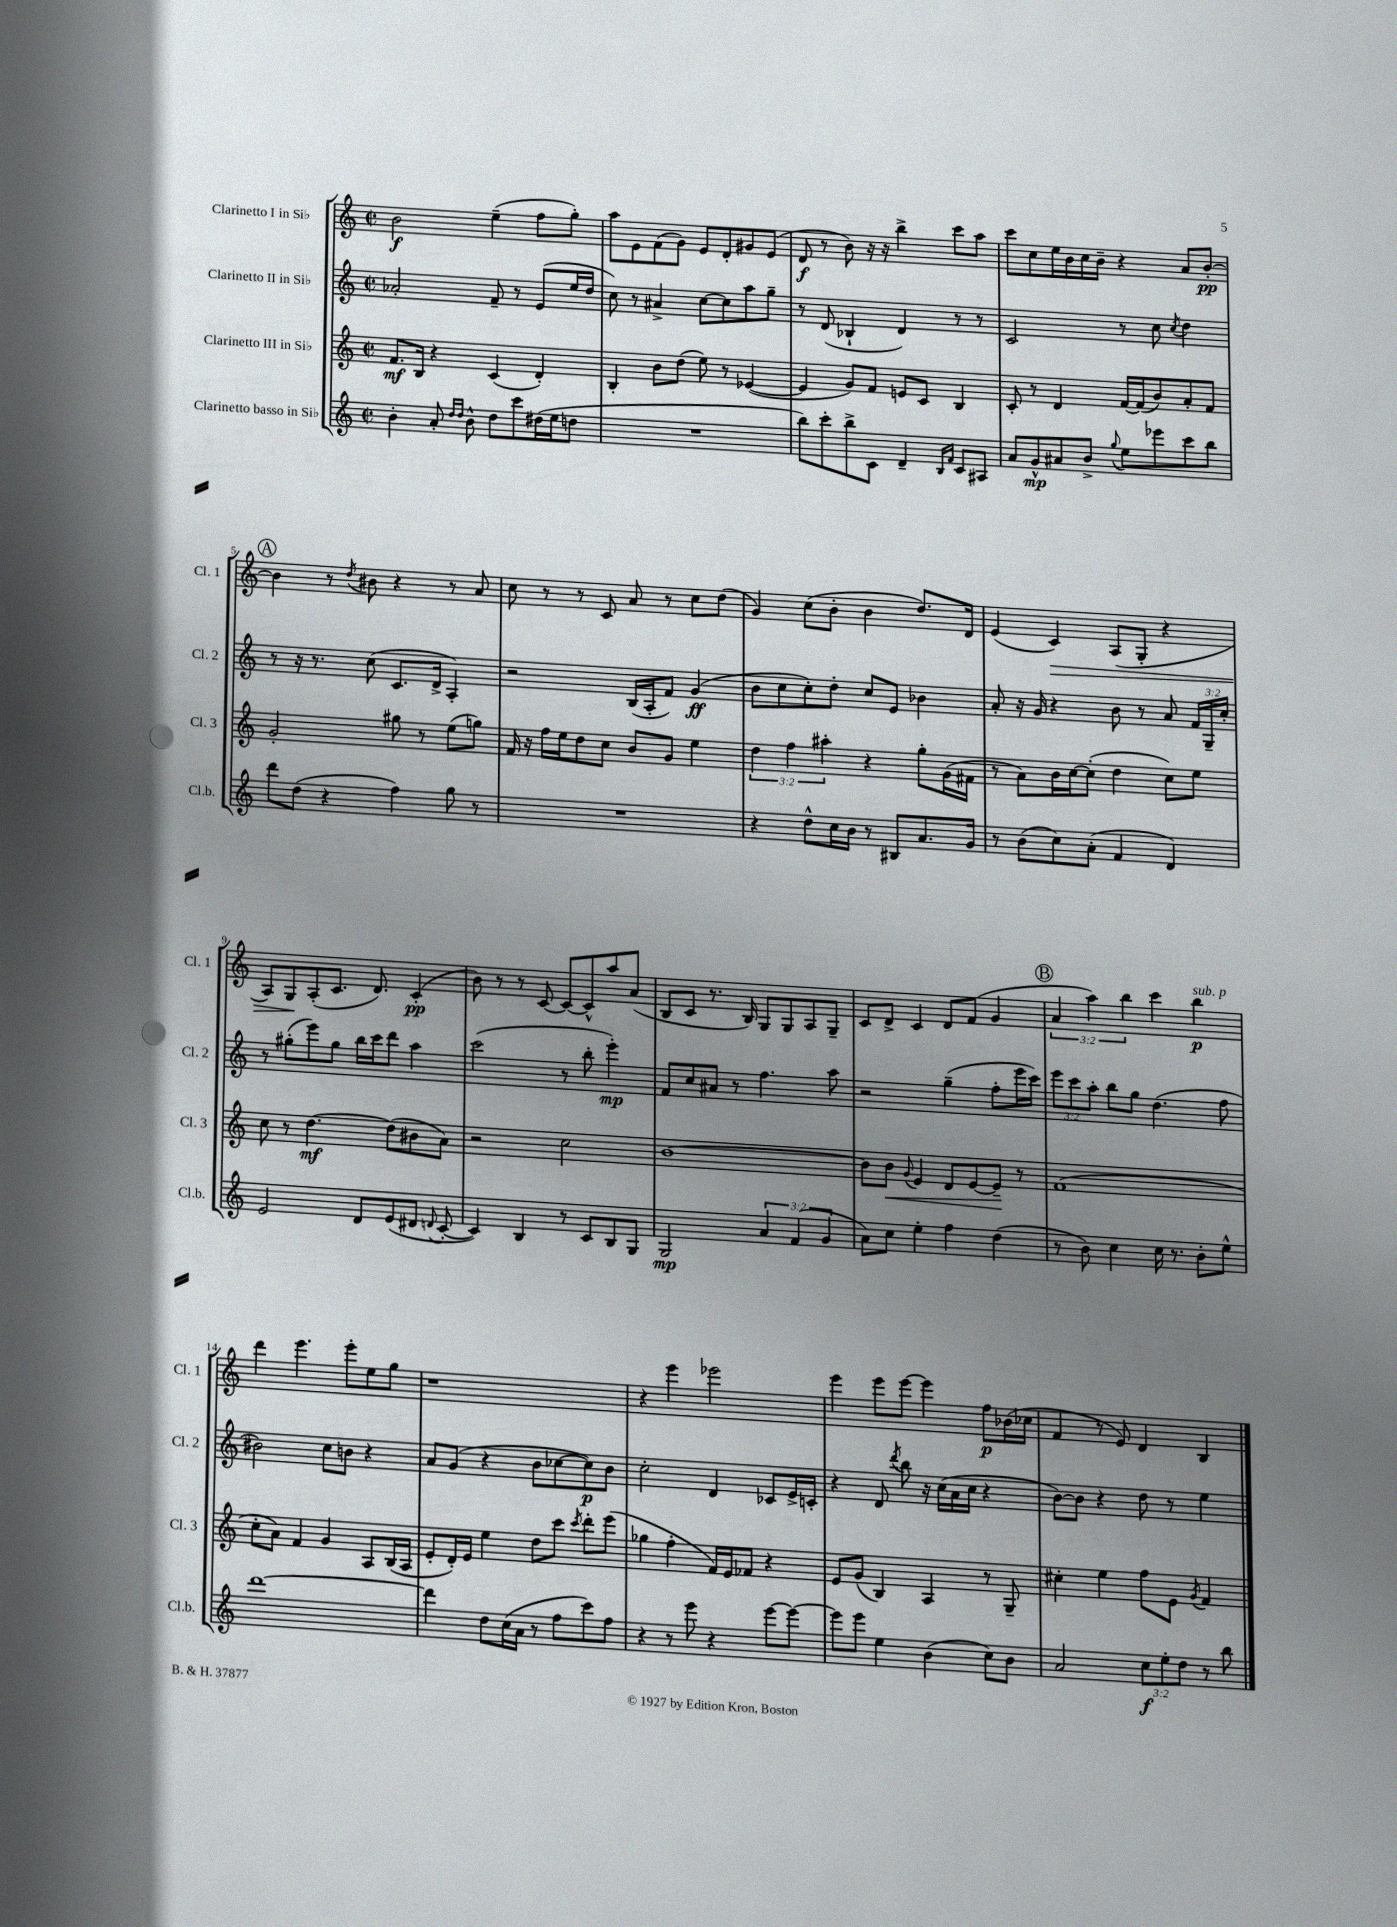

**kern	**dynam	**kern	**dynam	**kern	**dynam	**kern	**dynam
*part4	*part4	*part3	*part3	*part2	*part2	*part1	*part1
*staff4	*staff4	*staff3	*staff3	*staff2	*staff2	*staff1	*staff1
*I"Clarinetto basso in Si♭	*	*I"Clarinetto III in Si♭	*	*I"Clarinetto II in Si♭	*	*I"Clarinetto I in Si♭	*
*I'Cl.b.	*	*I'Cl. 3	*	*I'Cl. 2	*	*I'Cl. 1	*
*clefG2	*	*clefG2	*	*clefG2	*	*clefG2	*
*k[]	*	*k[]	*	*k[]	*	*k[]	*
*M2/2	*	*M2/2	*	*M2/2	*	*M2/2	*
*met(c|)	*	*met(c|)	*	*met(c|)	*	*met(c|)	*
=1	=1	=1	=1	=1	=1	=1	=1
4b'\	.	8.f/L	mf	2a-X'/	.	2b\	f
.	.	16B/Jk	.	.	.	.	.
8a'/	.	4r	.	.	.	.	.
16qqdd/LL	.	.	.	.	.	.	.
16qqdd/JJ	.	.	.	.	.	.	.
8b^^\	.	.	.	.	.	.	.
8dd\L	.	(4c/	.	8f~/	.	(4ee~\	.
8ccc\	.	.	.	8r	.	.	.
(16dd#X\L	.	4d'/)	.	(8e/L	.	8ff\L	.
16ee\J	.	.	.	.	.	.	.
8ddn\J	.	.	.	16ee/L	.	8gg'\J)	.
.	.	.	.	16dd/JJ	.	.	.
=2	=2	=2	=2	=2	=2	=2	=2
1r	.	4B'/	.	8cc\)	.	8aa\L	.
.	.	.	.	8r	.	8e\	.
.	.	8b\L	.	4a#X^/	.	(8f\	.
.	.	(8dd\J	.	.	.	8g\J)	.
.	.	8ee\)	.	[8cc\L	.	8e/L	.
.	.	8r	.	8cc\]	.	8d'/	.
.	.	([4e-X/	.	8aa\	.	8g#X/	.
.	.	.	.	8gg~\J	.	(8e/J	.
=3	=3	=3	=3	=3	=3	=3	=3
8bb\L)	.	4e-/]	.	8r	.	8d/	f
8ccc'\	.	.	.	(8d/	.	8r	.
8bb^\	.	8g/L)	.	4B-X`/	.	8b\)	.
8c\J	.	8f/J	.	.	.	16r	.
.	.	.	.	.	.	16r	.
4d~/	.	8en/L	.	4d/)	.	4bb^\	.
.	.	8c/J	.	.	.	.	.
16qqB/LL	.	.	.	.	.	.	.
16qqf/JJ	.	.	.	.	.	.	.
8c/L	.	4B/	.	8r	.	8ccc\L	.
8A#X/J	.	.	.	8r	.	8aa\J	.
=4	=4	=4	=4	=4	=4	=4	=4
8a/L	.	8c'/	.	2c/	.	8ccc\L	.
8g^^/	mp	8r	.	.	.	8cc\	.
8a#X/	.	4d/	.	.	.	16ee\L	.
.	.	.	.	.	.	16b\	.
8b^/J	.	.	.	.	.	16cc\	.
.	.	.	.	.	.	16b~\JJ	.
8qqgg/	.	.	.	.	.	.	.
8ee\L	.	[16f/LL	.	8r	.	4r	.
.	.	(16f/J]	.	.	.	.	.
8eee-X\	.	8b/)	.	8cc\	.	.	.
.	.	.	.	8qcc/	.	.	.
8ccc\	.	8a'/	.	4dd\	.	8a/L	.
8bb\J	.	8f/J	.	.	.	[8b'/J	pp
!!LO:LB:g=z
!!LO:REH:place=s1:t=A
=5	=5	=5	=5	=5	=5	=5	=5
8ddd\L	.	2g'/	.	8r	.	4b\]	.
(8dd\J	.	.	.	16r	.	.	.
.	.	.	.	8.r	.	.	.
4r	.	.	.	.	.	8r	.
.	.	.	.	.	.	8qdd/	.
.	.	.	.	(8cc\	.	8b#X\	.
4ff\)	.	8gg#X\	.	8.c/L	.	4r	.
.	.	8r	.	.	.	.	.
.	.	.	.	16d^/Jk	.	.	.
8gg\	.	(8ee\L	.	4A'/)	.	8r	.
8r	.	8ggn\J)	.	.	.	8a/	.
=6	=6	=6	=6	=6	=6	=6	=6
1r	.	16f/	.	2r	.	8cc\	.
.	.	16r	.	.	.	.	.
.	.	16ff\LL	.	.	.	8r	.
.	.	16ee\J	.	.	.	.	.
.	.	8dd\	.	.	.	8r	.
.	.	8cc\J	.	.	.	8c/	.
.	.	8b/L	.	(16B/LL	.	8a/	.
.	.	.	.	16A'/J	.	.	.
.	.	8g/J	.	8f/J)	.	8r	.
.	.	4ee\	.	(4g/	ff	8cc\L	.
.	.	.	.	.	.	(8dd\J	.
=7	=7	=7	=7	=7	=7	=7	=7
4r	.	6dd\	.	8b\L	.	4g/)	.
.	.	.	.	8cc\	.	.	.
.	.	6ff\	.	.	.	.	.
8dd^^\L	.	.	.	8cc'\)	.	(8cc\L	.
.	.	6aa#X'\	.	.	.	.	.
16cc\L	.	.	.	8dd'\J	.	8b'\J	.
16b\JJ	.	.	.	.	.	.	.
8r	.	4r	.	8cc/L	.	4b\	.
8B#X/L	.	.	.	8e/J	.	.	.
8.a/	.	8gg'\L	.	4b-X\	.	8.dd/L)	.
.	.	(16g\L	.	.	.	.	.
16g/Jk	.	16f#X\JJ	.	.	.	16d/Jk	.
=8	=8	=8	=8	=8	=8	=8	=8
8r	.	8r	.	8a'/	.	(4e/	.
(8b\L	.	8a\L)	.	16r	.	.	.
.	.	.	.	16g/	.	.	.
!	!	!	!	!	!	!	!LO:HP:b
8cc\)	.	16b\L	.	4r	.	4c/)	>
.	.	[16cc\J	.	.	.	.	.
(8a'\J	.	(8cc'\J]	.	.	.	.	.
4f/	.	4dd\	.	8b\	.	(8A/L	.
.	.	.	.	8r	.	8G'/J	.
4d/)	.	8cc\L)	.	8a/	.	4r	.
.	.	8ee\J	.	24f/LL	.	.	.
.	.	.	.	24G~/	.	.	.
.	.	.	.	24cc'/JJ	.	.	.
!!LO:LB:g=z
=9	=9	=9	=9	=9	=9	=9	=9
2e/	.	8cc\	.	8r	.	8A/L)	.
.	.	8r	.	(8gg#X'\L	.	8G/	.
.	.	[4.dd\	mf	8eee\)	.	(8A'/	]
.	.	.	.	8gg#\J	.	8.c/J	.
8d/L	.	.	.	16bb\LL	.	.	.
.	.	.	.	16ccc\J	.	8.d/)	.
(8e/	.	(8dd\L]	.	8ddd\J	.	.	.
8d#X/J	.	8b#X\	.	4aa\	.	(4c'/	pp
8qqdn/	.	.	.	.	.	.	.
[8c'/	.	8a\J)	.	.	.	.	.
=10	=10	=10	=10	=10	=10	=10	=10
4c/])	.	2r	.	(2ccc\	.	8b\)	.
.	.	.	.	.	.	8r	.
4B/	.	.	.	.	.	8r	.
.	.	.	.	.	.	[8c/	.
8r	.	2cc\	.	8r	.	8c/L_	.
8c/L	.	.	.	8bb'\	.	8c^^/]	.
8B/	.	.	.	4eee'\)	mp	8aa/	.
8G/J	.	.	.	.	.	(8a/J	.
=11	=11	=11	=11	=11	=11	=11	=11
2G/	mp	[1b	.	8f/L	.	8B/L	.
.	.	.	.	8cc/	.	8c/J	.
.	.	.	.	8a#X/J	.	8.r	.
.	.	.	.	8r	.	.	.
.	.	.	.	.	.	16B/)	.
6a/	.	.	.	4.ff\	.	8G/L	.
.	.	.	.	.	.	8G/	.
(6f/	.	.	.	.	.	.	.
.	.	.	.	.	.	8A/	.
6g/	.	.	.	.	.	.	.
.	.	.	.	8aa\	.	8G~/J	.
=12	=12	=12	=12	=12	=12	=12	=12
8a\L)	.	8b\L]	.	2r	.	8c/L	.
!	!	!	!LO:HP:b	!	!	!	!
8cc\J	.	8b\J	<	.	.	8d^/J	.
.	.	8qqg/	.	.	.	.	.
4ee'\	.	4e/	.	.	.	4c/	.
4ff\	.	8d/L	.	(4gg~\	.	8d/L	.
.	.	[8e/	.	.	.	(8f/J	.
(4dd\	.	8e~/J]	.	8ff'\L	.	4g/	.
.	.	8r	[	16eee\L	.	.	.
.	.	.	.	16ccc\JJ)	.	.	.
!!LO:REH:place=s1:t=B
=13	=13	=13	=13	=13	=13	=13	=13
8r	.	(1f	.	12eee\L	.	6a/	.
.	.	.	.	12ccc\	.	.	.
8b\)	.	.	.	.	.	.	.
.	.	.	.	12aa'\J	.	6aa\)	.
4cc\	.	.	.	8bb\L	.	.	.
.	.	.	.	.	.	6bb\	.
.	.	.	.	8gg\J	.	.	.
16cc\	.	.	.	(4.dd\	.	4ccc\	.
8.r	.	.	.	.	.	.	.
!	!	!	!	!	!	!LO:TX:a:i:t=sub. p	!
8b'\L	.	.	.	.	.	4bb\	p
8ee^^\J	.	.	.	8ff\	.	.	.
!!LO:LB:g=z
=14	=14	=14	=14	=14	=14	=14	=14
[1ddd	.	8cc'\L	.	2b#X\)	.	4ddd\	.
.	.	8a\J)	.	.	.	.	.
.	.	4f/	.	.	.	4.eee\	.
.	.	4g/	.	8cc\L	.	.	.
.	.	.	.	8bn\J	.	8eee'\L	.
.	.	8A/L	.	4r	.	8ee\	.
.	.	(16B/L	.	.	.	8gg\J	.
.	.	16A/JJ	.	.	.	.	.
=15	=15	=15	=15	=15	=15	=15	=15
4ddd\]	.	8e'/L	.	8a/L	.	1r	.
.	.	16d'/L)	.	(8g/J	.	.	.
.	.	16e/JJ	.	.	.	.	.
8dd\L	.	4ee\	.	4r	.	.	.
(16cc\L	.	.	.	.	.	.	.
16a\JJ	.	.	.	.	.	.	.
8r	.	8dd\L	.	8b\L	.	.	.
8ff\L	.	8ccc\J	.	[8cc-X\	.	.	.
.	.	8qccc/	.	.	.	.	.
8ccc\)	.	8ddd'\L	.	8cc-\])	p	.	.
8ff\J	.	(8eee\J	.	8b\J	.	.	.
=16	=16	=16	=16	=16	=16	=16	=16
4r	.	4gg-X\	.	2cc'\	.	4r	.
8r	.	4ff'\	.	.	.	4eee\	.
8eee\	.	.	.	.	.	.	.
4r	.	16f/LL)	.	4d/	.	2eee-X\	.
.	.	16e/J	.	.	.	.	.
.	.	8f-X/J	.	.	.	.	.
[8eee\L	.	4r	.	8c-X/L	.	.	.
8eee\J_	.	.	.	16e^/L	.	.	.
.	.	.	.	16cn'/JJ	.	.	.
=17	=17	=17	=17	=17	=17	=17	=17
8eee\L]	.	8e/L	.	4r	.	4eee\	.
8eee\J	.	(8g/J	.	.	.	.	.
4ee\	.	4B/)	.	8d/	.	8eee\L	.
.	.	.	.	8qddd/	.	.	.
.	.	.	.	8bb\	.	[8eee\J	.
(4b\	.	4A/	.	16r	.	4eee\]	.
.	.	.	.	(16cc\LL	.	.	.
.	.	.	.	16a\	.	.	.
.	.	.	.	16cc\JJ	.	.	.
8cc\L)	.	8r	.	4r	.	8ff\L	p
8b\J	.	8G~/	.	.	.	(16b-X\L	.
.	.	.	.	.	.	16cc-X\JJ	.
=18	=18	=18	=18	=18	=18	=18	=18
2a/	.	4cc#X'\	.	[8b\L)	.	4f/	.
.	.	.	.	8b\J]	.	.	.
.	.	4ee\	.	4r	.	8r	.
.	.	.	.	.	.	8e/)	.
12cc\L	f	8ff\L	.	8dd\	.	4d/	.
12ee'\	.	.	.	.	.	.	.
.	.	8e\J	.	8r	.	.	.
12dd\J	.	.	.	.	.	.	.
.	.	8qg/	.	.	.	.	.
8r	.	4f/	.	4ee\	.	4B/	.
8bb\	.	.	.	.	.	.	.
==	==	==	==	==	==	==	==
*-	*-	*-	*-	*-	*-	*-	*-
